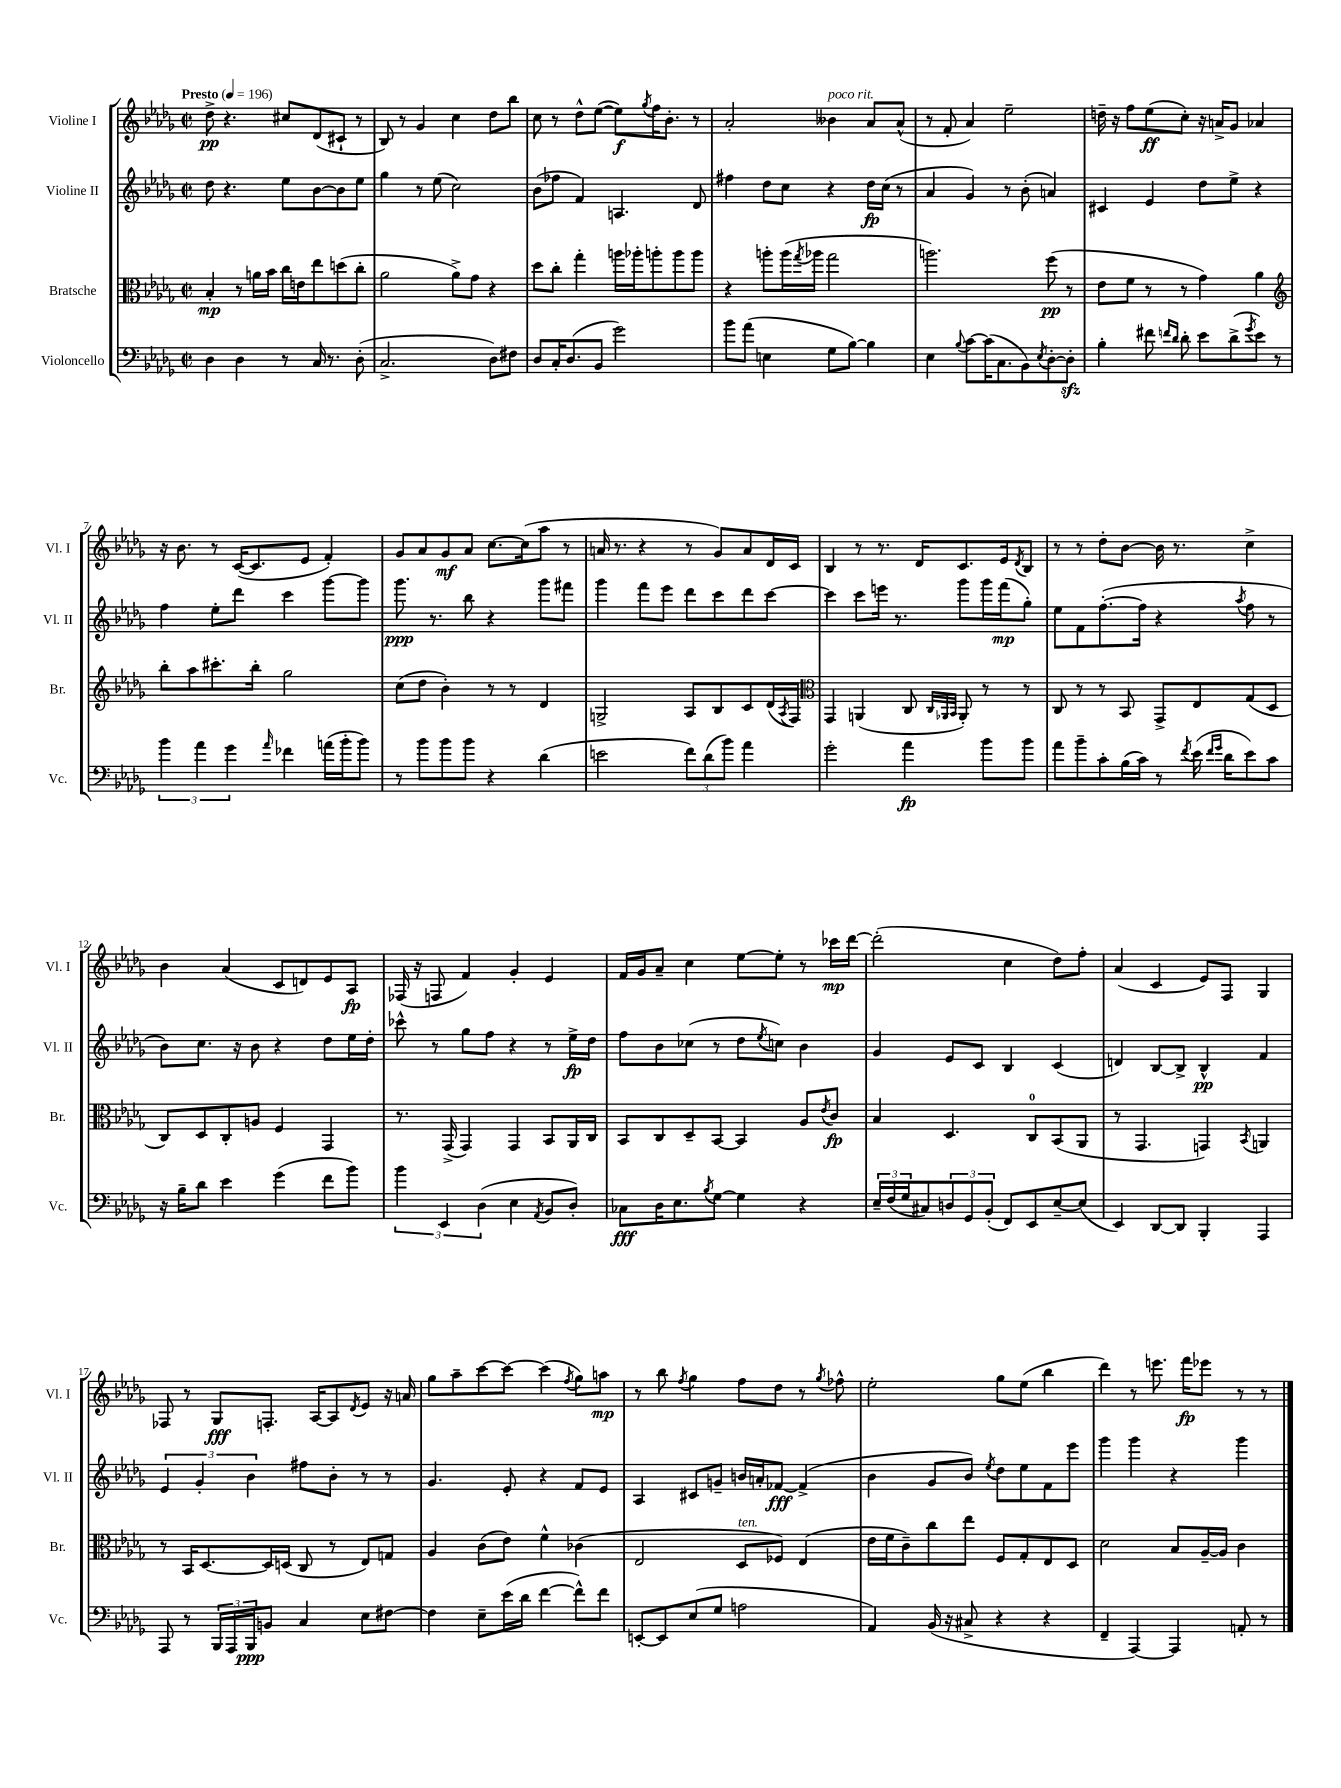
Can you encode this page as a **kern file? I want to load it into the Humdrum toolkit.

**kern	**kern	**kern	**kern
*staff4	*staff3	*staff2	*staff1
*clefF4	*clefC3	*clefG2	*clefG2
*k[b-e-a-d-g-]	*k[b-e-a-d-g-]	*k[b-e-a-d-g-]	*k[b-e-a-d-g-]
*M2/2	*M2/2	*M2/2	*M2/2
*met(c|)	*met(c|)	*met(c|)	*met(c|)
*MM196	*MM196	*MM196	*MM196
4D-\	4B-'/	8dd-\	8dd-^\
.	.	4.r	4.r
4D-\	8r	.	.
.	16a\LL	.	.
.	16b-\JJ	.	.
8r	16cc\LL	8ee-\L	8cc#/L
.	16e\J	.	.
16C/	8ee-\	[8b-\	(8d-/
8.r	.	.	.
.	(8dd\	8b-\]	8c#`/J
(8D-'\	8cc'\J	8ee-\J	8r
=	=	=	=
2.C^/	2a-\	4gg-\	8B-/)
.	.	.	8r
.	.	8r	4g-/
.	.	(8ee-\	.
.	8a-^\L)	2cc\)	4cc\
.	8g-\J	.	.
8D-\L)	4r	.	8dd-\L
8F#\J	.	.	8bb-\J
=	=	=	=
8D-/L	8dd-\L	(8b-\L	8cc\
16C'/K	8cc'\J	8ff-\J	8r
(8.D-/	.	.	.
.	4gg-'\	4f/)	8dd-^^\L
8BB-/J	.	.	([8ee-\J
2g-\)	16aa\LL	4.A/	8ee-\]L)
.	16aa-'\J	.	.
.	.	.	8qgg-/
.	8aa'\	.	16ff\K
.	.	.	8.b-'\J
.	8aa\	.	.
.	8aa\J	8d-/	8r
=	=	=	=
8b-\L	4r	4ff#\	2a-'/
(8a-\J	.	.	.
4E\	8aa'\L	8dd-\L	.
.	(16aa\L	8cc\J	.
.	8qgg-/	.	.
.	16aa-\JJ	.	.
8G-\L	2gg-\	4r	4b--\
[8B-\J)	.	.	.
4B-\]	.	16dd-\LL	8a-/L
.	.	(16cc\JJ	.
.	.	8r	(8a-^^/J
=	=	=	=
4E-\	2.aa\)	4a-/	8r
.	.	.	8f'/
8qqB-/	.	.	.
[8c\L	.	4g-/)	4a-/)
(16c\]K	.	.	.
8.C\	.	.	.
.	.	8r	2ee-~\
8BB-\)	.	(8b-'\	.
8qE-/	.	.	.
[8D-'\	(8ff\	4a/)	.
8D-'\]J	8r	.	.
=	=	=	=
4B-'\	8e-\L	4c#/	16dd~\
.	.	.	16r
.	8f\J	.	8ff\L
8f#\	8r	4e-/	(8ee-\
16qqf/LL	.	.	.
16qqd-/JJ	.	.	.
8d-'\	8r	.	8cc'\J)
8e-\L	4g-\)	8dd-\L	16r
.	.	.	16a^/LK
(8d-^\	.	8ee-^\J	8g-/J
8qg-/	.	.	.
8e-\J)	4a-\	4r	4a-/
8r	.	.	.
=	=	=	=
*	*clefG2	*	*
6b-\	8bb-'\L	4ff\	16r
.	.	.	8.b-\
.	8aa-\	.	.
6a-\	.	.	.
.	8.ccc#'\	8ee-'\L	8r
6g-\	.	.	.
.	.	8ddd-\J	([16c/LK
.	16bb-'\Jk	.	8.c/]
16qqa-/	.	.	.
4f-\	2gg-\	4ccc\	.
.	.	.	8e-/J
(16a\LL	.	[8ggg-\L	4f'/)
16b-'\J	.	.	.
8b-\J)	.	8ggg-\]J	.
=	=	=	=
8r	(8cc\L	8.ggg-\	8g-/L
8b-\L	8dd-\J	.	8a-/
.	.	8.r	.
8b-\	4b-'\)	.	8g-/
8b-\J	.	8bb-\	8a-/J
4r	8r	4r	[8.cc\L
.	8r	.	.
.	.	.	(16cc\]k
(4d-\	4d-/	8ggg-\L	8aa-\J
.	.	8fff#\J	8r
=	=	=	=
2e\	2G^/	4ggg-\	16a/
.	.	.	8.r
.	.	8fff\L	4r
.	.	8eee-\J	.
12f\L)	8A-/L	8ddd-\L	8r
(12d-\	.	.	.
.	8B-/	8ccc\	8g-/L)
12b-\J)	.	.	.
4a-\	8c/	8ddd-\	8a/
.	(16d-/L	[8ccc\J	16d-/L
.	8qA-/	.	.
.	16F/JJ)	.	16c/JJ
=	=	=	=
*	*clefC3	*	*
2g-'\	4GG-/	4ccc\]	4B-/
.	(4AA/	8ccc\L	8r
.	.	16eee\Jk	8.r
.	.	8.r	.
4a-\	8C/	.	.
.	.	.	16d-/LK
.	32qqC/LLL	.	.
.	32qqAA-/	.	.
.	32qqBB-/JJJ	.	.
.	8AA-'/)	8ggg-\L	8.c/
8b-\L	8r	16ggg-\L	.
.	.	(16fff\J	16e-/k
.	.	.	8qd-/
8b-\J	8r	8gg-'\J)	8B-/J
=	=	=	=
8a-\L	8C/	8ee-\L	8r
8b-~\	8r	8f\	8r
8c'\	8r	([8.ff'\	8dd-'\L
(16B-\L	8BB-/	.	[8b-\J
16c\JJ)	.	16ff\]Jk	.
8r	8GG-^/L	4r	16b-\]
.	.	.	8.r
8qf/	.	.	.
(16e-\	8E-/	.	.
16qqf/LL	.	.	.
16qqg-/JJ	.	.	.
16d-\LK	.	.	.
.	.	8qaa-/	.
8e-\)	(8G-/	8ff\	4cc^\
8c\J	8D-/J	8r	.
=	=	=	=
16r	8C/L)	8b-\L)	4b-\
16B-~\LK	.	.	.
8d-\J	8D-/	8.cc\J	.
4e-\	8C'/	.	(4a-/
.	.	16r	.
.	8A/J	8b-\	.
(4g-\	4F/	4r	8c/L
.	.	.	8d/)
8f\L	4GG-/	8dd-\L	8e-/
8b-\J)	.	16ee-\L	8A-/J
.	.	16dd-'\JJ	.
=	=	=	=
6b-\	8.r	8ccc-^^\	(16F-/
.	.	.	16r
.	.	8r	8F/
6EE-/	.	.	.
.	(16GG-^/	.	.
.	4GG-/)	8gg-\L	4f/)
(6D-\	.	.	.
.	.	8ff\J	.
4E-\	4GG-/	4r	4g-'/
8qAA-/	.	.	.
8BB-/L	8BB-/L	8r	4e-/
8D-'/J)	16AA-/L	16ee-^\LL	.
.	16C/JJ	16dd-\JJ	.
=	=	=	=
8C-\L	8BB-/L	8ff\L	16f/LL
.	.	.	16g-/J
16D-\K	8C/	8b-\	8a-~/J
8.E-\	.	.	.
.	8D-~/	(8cc-\J	4cc\
8qB-/	.	.	.
[8G-\J	[8BB-/J	8r	.
4G-\]	4BB-/]	8dd-\L	[8ee-\L
.	.	8qee-/	.
.	.	8cc\J)	8ee-'\]J
4r	8A-/L	4b-\	8r
.	8qe-/	.	.
.	8c/J	.	16ccc-\LL
.	.	.	[16ddd-\JJ
=	=	=	=
24E-~/LL	4B-/	4g-/	(2ddd-'\]
(24F/	.	.	.
24G-/J	.	.	.
8C#/)	.	.	.
12D/	4.D-/	8e-/L	.
12GG-/	.	.	.
.	.	8c/J	.
(12BB-'/J	.	.	.
8FF/L)	.	4B-/	4cc\
8EE-/	8C/L	.	.
[8E-~/	(8BB-/	(4c/	8dd-\L)
(8E-/]J	8AA-/J	.	8ff'\J
=	=	=	=
4EE-/)	8r	4d/)	(4a-/
.	4.GG-/	.	.
[8DD-/L	.	[8B-/L	4c/
8DD-/]J	.	8B-^/]J	.
4BBB-'/	4GG/)	4B-^^/	8e-/L)
.	.	.	8F/J
.	8qBB-/	.	.
4AAA-/	4AA/	4f/	4G-/
=	=	=	=
8AAA-/	8r	6e-/	8F-/
8r	16BB-/LK	.	8r
.	.	6g-'/	.
.	[8.D-/	.	.
24BBB-/LL	.	.	8G-/L
24AAA-/	.	.	.
24BBB-/J	.	6b-\	.
8BB/J	16D-/]L	.	8.F'/J
.	(16D/JJ	.	.
4C/	8C/	8ff#\L	.
.	.	.	[16A-/LK
.	8r	8b-'\J	8A-/]
.	.	.	8qd-/
8E-\L	8E-/L)	8r	8e-/J
[8F#\J	8G/J	8r	16r
.	.	.	16a/
=	=	=	=
4F#\]	4A-/	4.g-/	8gg-\L
.	.	.	8aa-~\
8E-~\L	(8c\L	.	[8ccc\
(16e-\L	8e-\J)	8e-'/	8ccc\_J
16d-\JJ	.	.	.
[4f\	4f^^\	4r	(4ccc\]
.	.	.	8qff/
8f^^\]L)	(4c-\	8f/L	8gg-\L)
8f\J	.	8e-/J	8aa\J
=	=	=	=
[8EE'/L	2E-/	4A-/	8r
8EE/]	.	.	8bb-\
.	.	.	8qff/
(8E-/	.	8c#/L	4gg-\
8G-/J	.	8g~/J	.
2A\	8D-/L	16b/LL	8ff\L
.	.	16a'/J	.
.	8F-/J)	[8f-/J	8dd-\J
.	(4E-/	(4f-^/]	8r
.	.	.	8qgg-/
.	.	.	8ff-^^\
=	=	=	=
4AA-/)	16e-\LL	4b-\	2ee-'\
.	16f\J	.	.
.	8c~\)	.	.
(16BB-/	8cc\	8g-/L	.
16r	.	.	.
8C#^/	8ee-\J	8b-/J)	.
.	.	8qee-/	.
4r	8F/L	8dd-\L	8gg-\L
.	8G-'/	8ee-\	(8ee-\J
4r	8E-/	8f\	4bb-\
.	8D-/J	8eee-\J	.
=	=	=	=
4FF~/	2d-\	4ggg-\	4ddd-\)
[4AAA-/)	.	4ggg-\	8r
.	.	.	8.eee\
4AAA-/]	8B-/L	4r	.
.	.	.	16fff\LK
.	[16A-~/L	.	8eee-\J
.	16A-/]JJ	.	.
8AA'/	4c\	4ggg-\	8r
8r	.	.	8r
==	==	==	==
*-	*-	*-	*-
